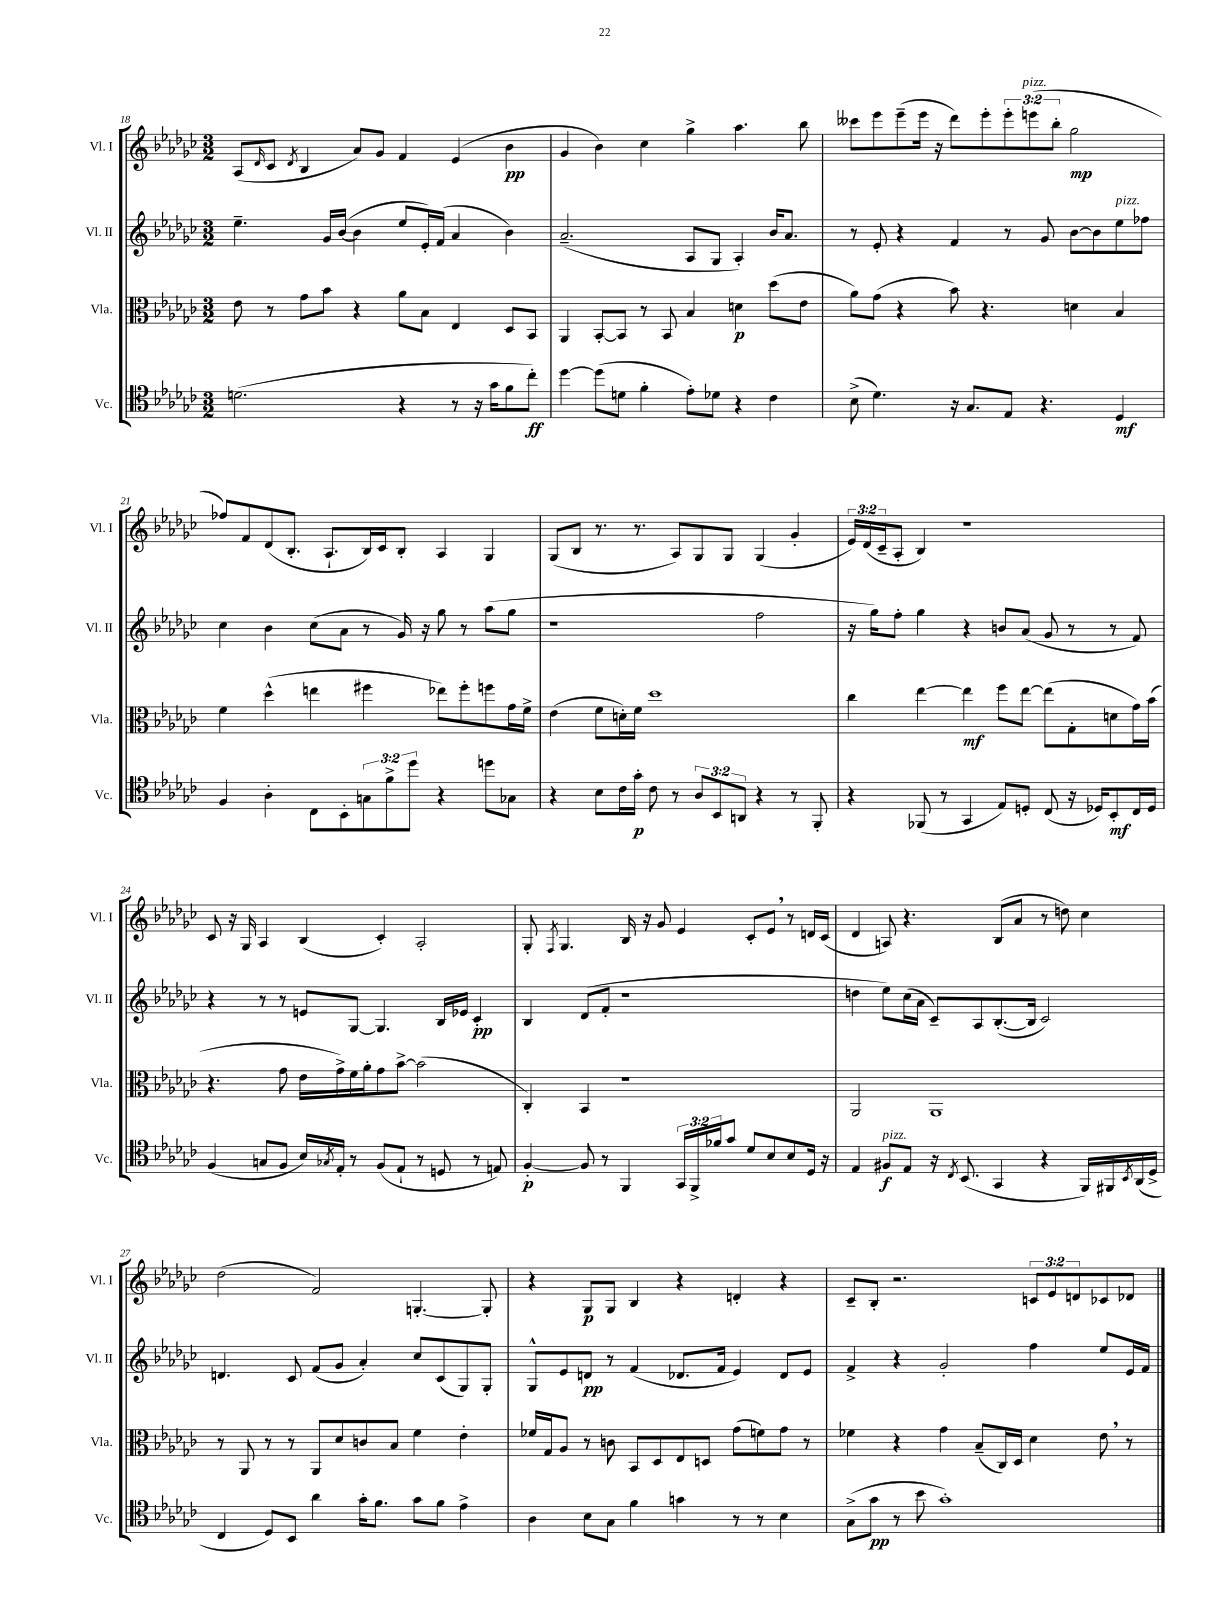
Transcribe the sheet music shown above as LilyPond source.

<<
\new StaffGroup <<
\new Staff = "s0" \with { instrumentName = "Vl. I" shortInstrumentName = "Vl. I" } {
    \clef treble \key ges \major \numericTimeSignature \time 3/2 \override Staff.TupletNumber.text = #tuplet-number::calc-fraction-text
    aes8( \grace { des'16 } ces'8 \acciaccatura { des'8 } bes4 aes'8) ges'8 f'4 ees'4( bes'4\pp |
    ges'4 bes'4) ces''4 ges''4-> aes''4. bes''8 |
    ceses'''8 ees'''8 ees'''8--( ees'''16 r16 des'''8) ees'''8-. \tuplet 3/2 { ees'''8-. e'''8^\markup { \italic "pizz." }( bes''8-. } ges''2\mp |
    fes''8) f'8 des'8( bes8.-. aes8.-! bes16) ces'16 bes8-. aes4 ges4 |
    ges8( bes8 r8. r8. aes8) ges8 ges8 ges4( ges'4-. |
    \tuplet 3/2 { ees'16) des'16( ces'16-- } aes8-. bes4) r1 |
    ces'8 r16 ges16 aes4 bes4( ces'4-.) aes2-. |
    ges8-. \acciaccatura { f8 } ges4. bes16 r16 ges'8 ees'4 ces'8-. ees'8 \breathe r8 d'16 ces'16( |
    des'4 a8) r4. bes8( aes'8 r8 d''8) ces''4 |
    des''2( f'2) g4.~-. g8-. |
    r4 ges8\p ges8 bes4 r4 d'4-. r4 |
    ces'8-- bes8-. r2. \tuplet 3/2 { c'8 ees'8 d'8 } ces'8 des'8 \bar "|." |
}
\new Staff = "s1" \with { instrumentName = "Vl. II" shortInstrumentName = "Vl. II" } {
    \clef treble \key ges \major \numericTimeSignature \time 3/2
    ees''4.-- ges'16 bes'16~( bes'4 ees''8 ees'16-.) f'16( aes'4 bes'4) |
    aes'2.--( aes8 ges8 aes4-.) bes'16 aes'8. |
    r8 ees'8-. r4 f'4 r8 ges'8 bes'8~ bes'8 ees''8^\markup { \italic "pizz." } fes''8 |
    ces''4 bes'4 ces''8( aes'8 r8 ges'16) r16 ges''8 r8 aes''8( ges''8 |
    r1 f''2 |
    r16 ges''16) f''8-. ges''4 r4 b'8 aes'8( ges'8 r8 r8 f'8) |
    r4 r8 r8 e'8 ges8~ ges4. bes16 ees'16 ces'4-.\pp |
    bes4 des'8( f'8-. r1 |
    d''4 ees''8) ces''16( aes'16 ces'8--) aes8 bes8.~-.( bes16 ces'2) |
    d'4. ces'8 f'8( ges'8 aes'4-.) ces''8 ces'8( ges8) ges8-. |
    ges8-^ ees'8 d'8\pp r8 f'4( des'8. f'16 ees'4) des'8 ees'8 |
    f'4-> r4 ges'2-. f''4 ees''8 ees'16 f'16 \bar "|." |
}
\new Staff = "s2" \with { instrumentName = "Vla." shortInstrumentName = "Vla." } {
    \clef alto \key ges \major \numericTimeSignature \time 3/2
    ees'8 r8 ges'8 bes'8 r4 aes'8 bes8 ees4 des8 bes,8 |
    aes,4 bes,8~-. bes,8 r8 bes,8 bes4 d'4\p des''8( ees'8 |
    aes'8) ges'8( r4 bes'8) r4. d'4 bes4 |
    f'4 des''4-^( e''4 fis''4 ees''8) fis''8-. f''8 ges'16 f'16-> |
    ees'4( f'8 d'16-.) f'16 des''1 |
    ces''4 ees''4~ ees''4\mf f''8 ees''8~ ees''8( ges8-. d'8 ges'16) bes'16( |
    r4. ges'8 ees'16 ges'16->) f'16 aes'16-. ges'8 bes'8~-> bes'2( |
    ces4-.) bes,4 r1 |
    aes,2 aes,1 |
    r8 aes,8 r8 r8 aes,8 des'8 c'8 bes8 f'4 ees'4-. |
    fes'16 ges16 aes8 r8 c'8 bes,8 des8 ees8 d8 ges'8( f'8) ges'8 r8 |
    fes'4 r4 ges'4 bes8--( ces16) des16 des'4 ees'8 \breathe r8 \bar "|." |
}
\new Staff = "s3" \with { instrumentName = "Vc." shortInstrumentName = "Vc." } {
    \clef tenor \key ges \major \numericTimeSignature \time 3/2 \override Staff.TupletNumber.text = #tuplet-number::calc-fraction-text
    d'2.( r4 r8 r16 ges'16 f'8 ces''8-.\ff) |
    des''4~ des''8( d'8 f'4-. ees'8-.) des'8 r4 ces'4 |
    bes8->( des'4.) r16 ges8. ees8 r4. des4\mf |
    f4 aes4-. ces8 bes,8-. \tuplet 3/2 { g8 f'8-> des''8 } r4 d''8 ges8 |
    r4 bes8 ces'16 ges'16-.\p ces'8 r8 \tuplet 3/2 { aes8 bes,8 a,8 } r4 r8 f,8-. |
    r4 fes,8( r8 ges,4 ees8) d8-. ces8( r16 des16) bes,8-.\mf ces16 des16 |
    f4( g8 f8 bes16) \acciaccatura { ges8 } ees16-. r8 f8( ees8-! r8 d8 r8 e8) |
    f4~-.\p f8 r8 f,4 \tuplet 3/2 { ges,16 f,16-> fes'16 } ges'8 des'8 bes8 bes8 des16 r16 |
    ees4 fis8\f^\markup { \italic "pizz." } ees8 r16 \acciaccatura { ces8 } bes,8.( ges,4 r4 f,16) fis,16 \acciaccatura { bes,8 } aes,16( des16-> |
    ces4 des8) bes,8 aes'4 ges'16-. f'8. ges'8 f'8 ees'4-> |
    aes4 bes8 ges8 f'4 g'4 r8 r8 bes4 |
    ges8->( ges'8\pp r8 bes'8 ges'1-.) \bar "|." |
}
>>
>>
\layout { \context { \Score currentBarNumber = #18 } }
